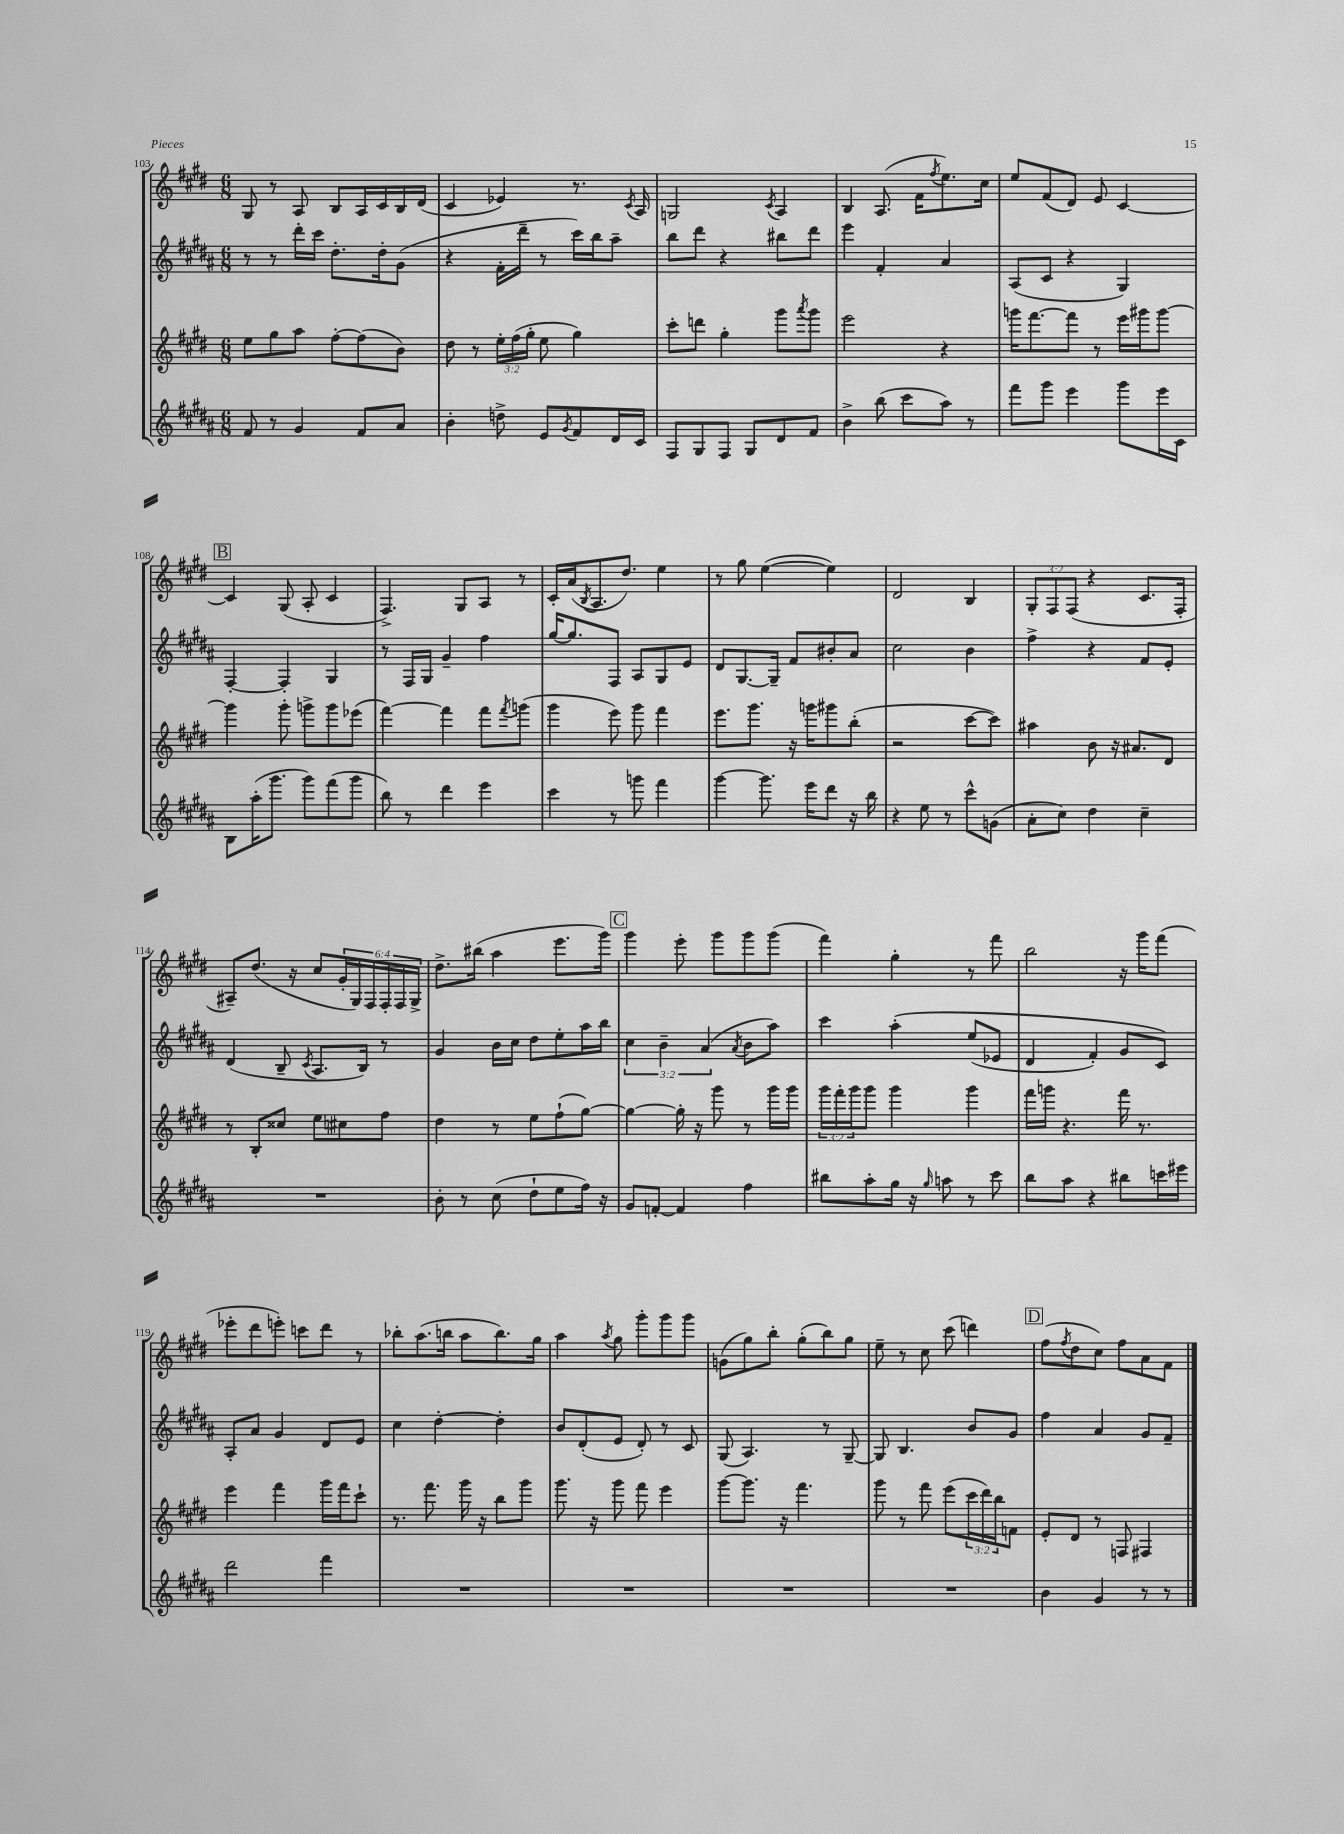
<<
\new StaffGroup <<
\new Staff = "s0" {
    \clef treble \key e \major \numericTimeSignature \time 6/8 \override Staff.TupletNumber.text = #tuplet-number::calc-fraction-text
    gis8 r8 a8 b8 a16 cis'16 b16 dis'16( |
    cis'4 ees'4) r8. \acciaccatura { cis'8 } a16 |
    g2 \acciaccatura { cis'8 } a4 |
    b4 a8.( fis'16 \acciaccatura { fis''8 } e''8.) cis''16 |
    e''8 fis'8( dis'8) e'8 cis'4~ |
    \mark \markup { \box "B" } cis'4 gis8( a8-. cis'4 |
    fis4.->) gis8 a8 r8 |
    cis'16-. a'16( \acciaccatura { b8 } a8. dis''8.) e''4 |
    r8 gis''8 e''4~( e''4) |
    dis'2 b4 |
    \tuplet 3/2 { gis8-. fis8 fis8( } r4 cis'8. fis16-. |
    ais8--) dis''8.( r16 cis''8 \tuplet 6/4 { gis'16-. gis16) fis16 fis16-. fis16 gis16-> } |
    dis''8.-> bis''16( a''4 e'''8. gis'''16) |
    \mark \markup { \box "C" } gis'''4 e'''8-. gis'''8 gis'''8 gis'''8( |
    fis'''4) gis''4-. r8 fis'''8 |
    b''2 r16 gis'''16 fis'''8( |
    ees'''8-. dis'''8 e'''8-.) c'''8 dis'''8 r8 |
    bes''8-. a''8.( b''16 a''8 b''8.) gis''16 |
    a''4 \acciaccatura { a''8 } gis''8 gis'''8-. gis'''8 gis'''8 |
    g'8( gis''8) b''8-. gis''8-.( b''8) gis''8 |
    e''8-- r8 cis''8 cis'''8( d'''4) |
    \mark \markup { \box "D" } fis''8( \acciaccatura { fis''8 } dis''8 cis''8) fis''8 a'8 fis'8 \bar "|." |
}
\new Staff = "s1" {
    \clef treble \key b \major \numericTimeSignature \time 6/8 \override Staff.TupletNumber.text = #tuplet-number::calc-fraction-text
    r8 r8 dis'''16-. cis'''16 dis''8.-. dis''16-. gis'8( |
    r4 fis'16-. dis'''16-- r8 cis'''16) b''16 ais''8-- |
    b''8 dis'''8 r4 bis''8 dis'''8 |
    e'''4 fis'4-. ais'4 |
    ais8( cis'8 r4 gis4) |
    \mark \markup { \box "B" } fis4~-. fis4-. gis4 |
    r8 fis16 gis16 gis'4-- fis''4 |
    gis''16~ gis''8. fis8 ais8 gis8 e'8 |
    dis'8 gis8.~ gis16-- fis'8 bis'8-. ais'8 |
    cis''2 b'4 |
    fis''4-> r4 fis'8 e'8-. |
    dis'4( b8-- \acciaccatura { cis'8 } ais8. b16) r8 |
    gis'4 b'16 cis''16 dis''8 e''8-. ais''16 b''16 |
    \mark \markup { \box "C" } \tuplet 3/2 { cis''4 b'4-- ais'4( } \acciaccatura { ais'8 } b'8 ais''8) |
    cis'''4 ais''4-.\( e''8( ees'8 |
    dis'4 fis'4-.) gis'8 cis'8\) |
    ais8-. ais'8 gis'4 dis'8 e'8 |
    cis''4 dis''4~-. dis''4-. |
    b'8 dis'8-.( e'8 dis'8-.) r8 cis'8 |
    gis8( ais4.) r8 gis8~-- |
    gis8 b4. b'8 gis'8 |
    \mark \markup { \box "D" } fis''4 ais'4 gis'8 fis'8-- \bar "|." |
}
\new Staff = "s2" {
    \clef treble \key e \major \numericTimeSignature \time 6/8 \override Staff.TupletNumber.text = #tuplet-number::calc-fraction-text
    e''8 gis''8 a''8 fis''8~-. fis''8( b'8) |
    dis''8 r8 \tuplet 3/2 { e''16-. fis''16( gis''16-. } e''8 gis''4) |
    cis'''8-. d'''8 gis''4-. gis'''8 \acciaccatura { a'''8 } gis'''8 |
    e'''2 r4 |
    g'''16 fis'''8.~ fis'''8 r8 e'''16 gis'''16 gis'''8~ |
    \mark \markup { \box "B" } gis'''4 gis'''8-. g'''8-> g'''8 ees'''8( |
    fis'''4~) fis'''4 fis'''8 \acciaccatura { fis'''8 } g'''8( |
    gis'''4 e'''8) gis'''8 fis'''4 |
    e'''8. gis'''8. r16 g'''16 gis'''8 b''8-.( |
    r2 cis'''8~ cis'''8) |
    ais''4 b'8 r16 ais'8. dis'8 |
    r8 b8-. cisis''8 e''8 cis''8 fis''8 |
    dis''4 r8 e''8 fis''8-!( gis''8~) |
    \mark \markup { \box "C" } gis''4~ gis''16-. r16 gis'''8 r8 gis'''16 gis'''16 |
    \tuplet 3/2 { gis'''16 fis'''16-. gis'''16 } gis'''8 gis'''4 gis'''4 |
    fis'''16 g'''16 r4. fis'''16 r8. |
    e'''4 fis'''4 gis'''16 fis'''16 cis'''8-! |
    r8. fis'''8. gis'''16 r16 b''8 gis'''8 |
    gis'''8. r16 gis'''8 fis'''8 e'''4 |
    gis'''8~ gis'''8. r16 fis'''4. |
    gis'''8 r8 fis'''8 e'''8( \tuplet 3/2 { cis'''16 dis'''16) b''16 } f'8 |
    \mark \markup { \box "D" } e'8-. dis'8 r8 f8 fis4 \bar "|." |
}
\new Staff = "s3" {
    \clef treble \key b \major \numericTimeSignature \time 6/8
    fis'8 r8 gis'4 fis'8 ais'8 |
    b'4-. d''8-> e'8 \acciaccatura { gis'8 } fis'8 dis'16 cis'16 |
    fis8 gis8 fis8 gis8 dis'8 fis'8 |
    b'4-> b''8( cis'''8 ais''8) r8 |
    fis'''8 gis'''8 e'''4 gis'''8 e'''16 cis'16 |
    \mark \markup { \box "B" } b8 ais''16-.( gis'''8. gis'''8) fis'''8( gis'''8 |
    b''8) r8 dis'''4 e'''4 |
    cis'''4 r8 g'''8 fis'''4 |
    gis'''4~ gis'''8. e'''16 dis'''8 r16 b''16 |
    r4 e''8 r8 cis'''8-^ g'8( |
    ais'8-. cis''8) dis''4 cis''4-- |
    R2. |
    b'8-. r8 cis''8( dis''8-! e''8 fis''16) r16 |
    \mark \markup { \box "C" } gis'8 f'8~-. f'4 fis''4 |
    bis''8 ais''8-. gis''16 r16 \grace { gis''16 } a''8 r8 cis'''8 |
    b''8 ais''8 r4 bis''8 c'''16 eis'''16 |
    dis'''2 fis'''4 |
    R2. |
    R2. |
    R2. |
    R2. |
    \mark \markup { \box "D" } b'4 gis'4 r8 r8 \bar "|." |
}
>>
>>
\layout { \context { \Score currentBarNumber = #103 } }
